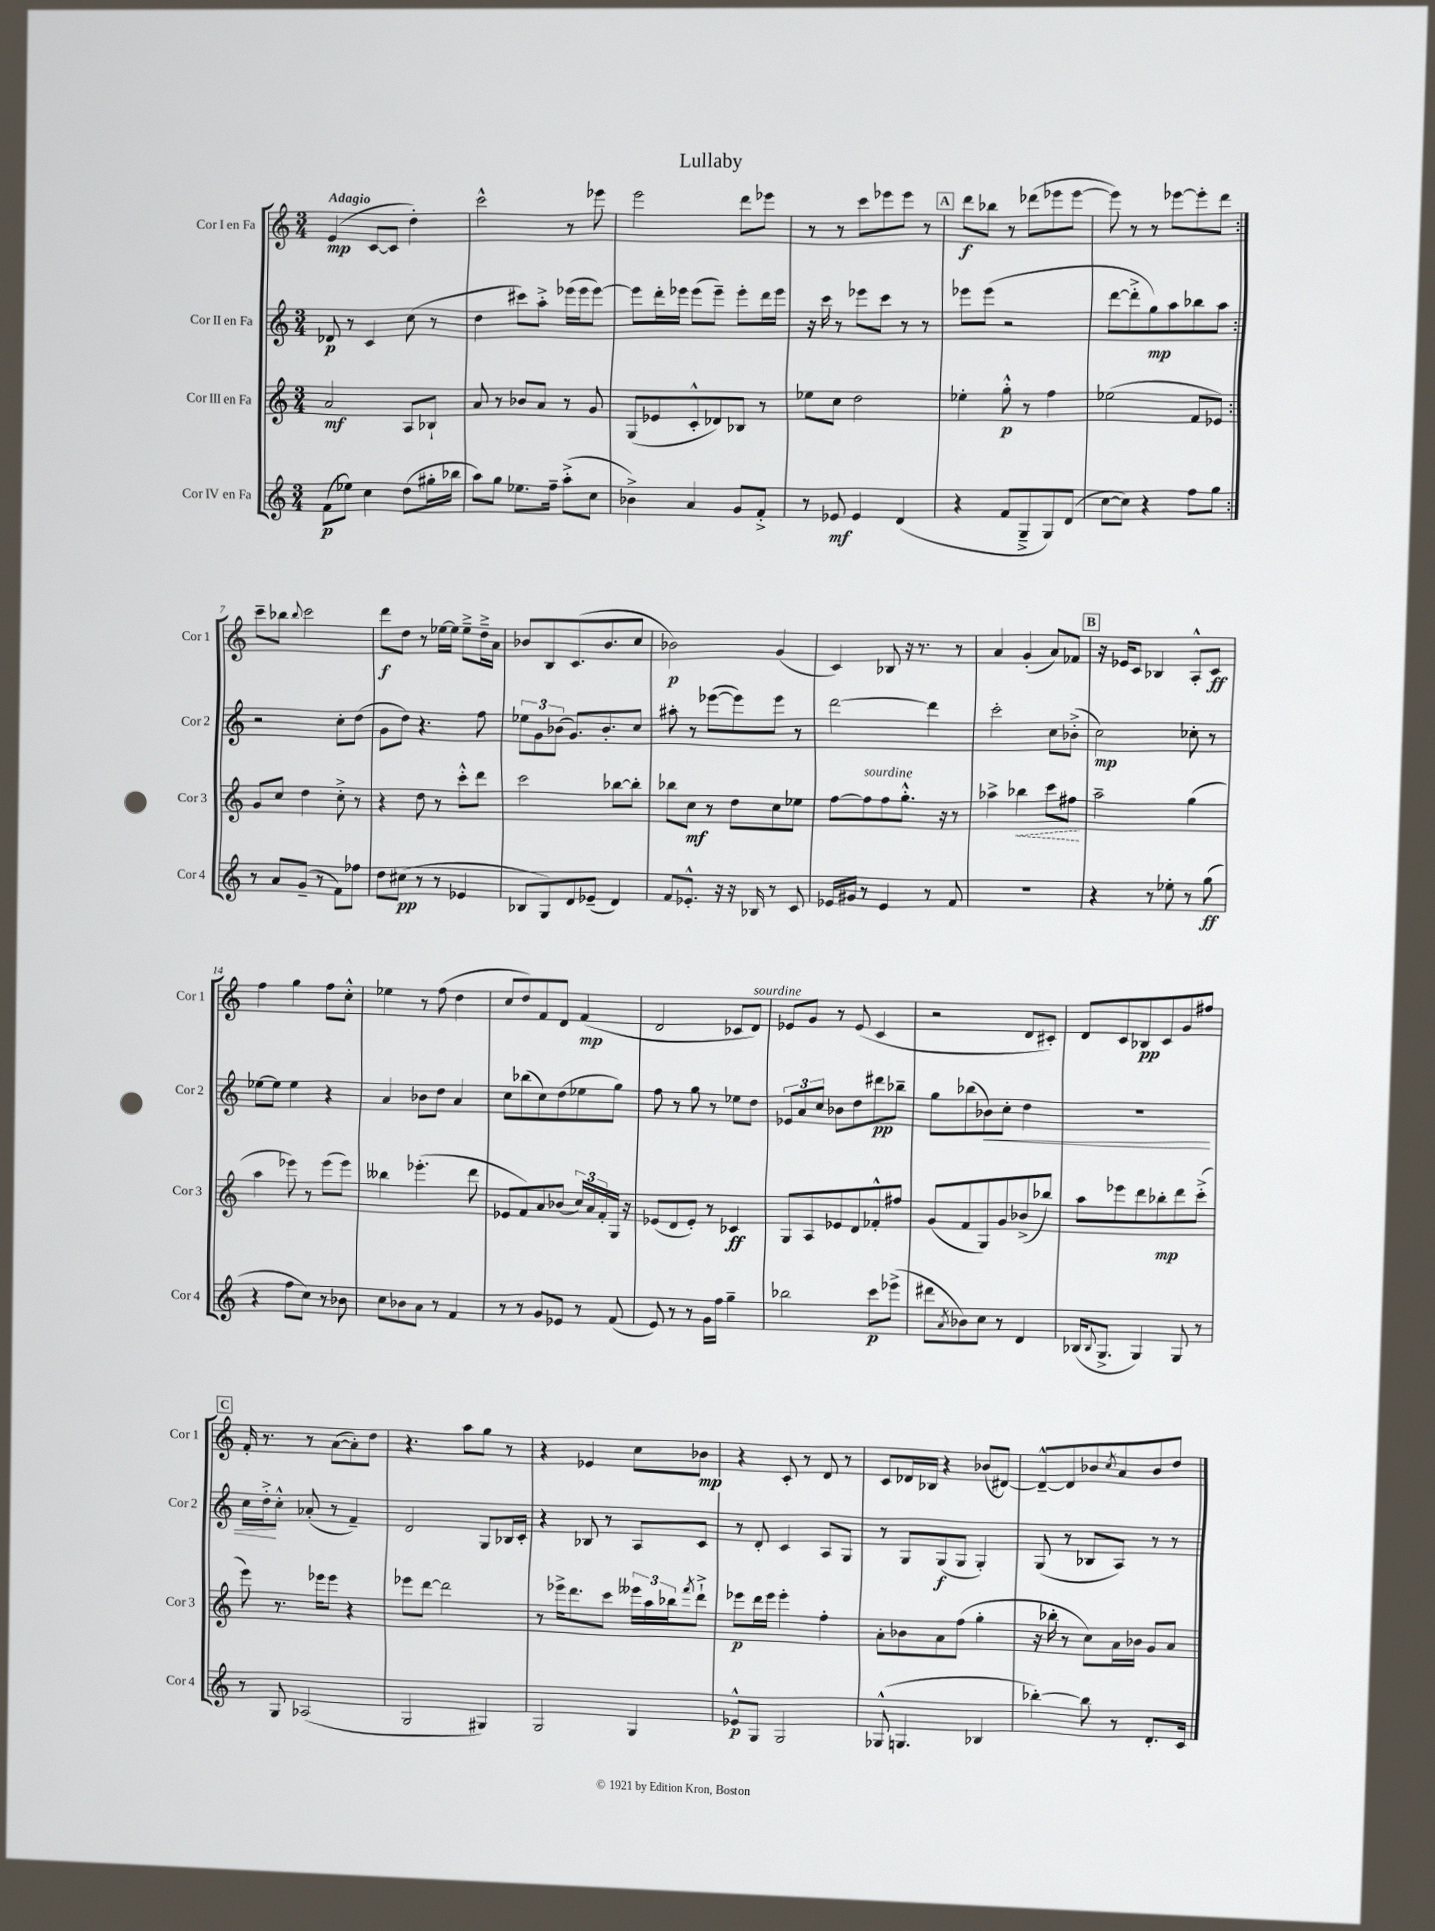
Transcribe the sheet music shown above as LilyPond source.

\header { title = "Lullaby" }
<<
\new StaffGroup <<
\new Staff = "s0" \with { instrumentName = "Cor I en Fa" shortInstrumentName = "Cor 1" } {
    \clef treble \key c \major \numericTimeSignature \time 3/4 \tempo "Adagio"
    \repeat volta 2 { e'4\mp( c'8~ c'8 d''4-.) |
    c'''2-^ r8 ees'''8 |
    e'''2 d'''8 ees'''8 |
    r8 r8 c'''8 ees'''8 ees'''8 r8 |
    \mark \markup { \box "A" } d'''8\f bes''8 r8 des'''8( ees'''8 ees'''8~ |
    ees'''8) r8 r8 ees'''8~ ees'''8-. d'''8 | }
    c'''8-- bes''8 \appoggiatura { bes''8 } c'''2 |
    d'''8\f d''8 r8 ees''16~ ees''16 ees''8---> d''16---> a'16 |
    bes'8 b8 c'8.( bes'8. c''8 |
    bes'2\p) g'4( |
    c'4) bes8 r16 r8. r8 |
    a'4 g'4-.( a'8) fes'8 |
    \mark \markup { \box "B" } r16 ees'16 c'8 bes4 a8-.-^ c'8\ff |
    f''4 g''4 f''8 c''8-.-^ |
    ees''4 r8 f''8( d''4 |
    c''8 d''8) f'8 d'8 f'4\mp( |
    d'2 ces'8 d'8^\markup { \italic "sourdine" }) |
    ees'8 g'8 r8 ees'8( c'4 |
    r2 d'8 cis'8-.) |
    d'8 c'8 bes8\pp c'8 g'8 fis''8 |
    \mark \markup { \box "C" } f'16-. r8. r8 a'8~( a'8-.) d''8 |
    r4. a''8 g''8 r8 |
    r4 ees'4 c''8 bes'8\mp |
    r4 c'8-. r8 d'8 r8 |
    c'8 des'16 bes16 r4 bes'8( dis'8~) |
    dis'8~---^ dis'8 bes'8 \acciaccatura { c''8 } a'8 bes'8 d''8 \bar "|." |
}
\new Staff = "s1" \with { instrumentName = "Cor II en Fa" shortInstrumentName = "Cor 2" } {
    \clef treble \key c \major \numericTimeSignature \time 3/4
    \repeat volta 2 { des'8\p r8 c'4 c''8( r8 |
    d''4 cis'''8) a''8-.-> ees'''16( ees'''16 ees'''8~) |
    ees'''8 d'''16-. ees'''16 ees'''8( ees'''8--) ees'''8-. d'''16 ees'''16 |
    r16 c'''16 r8 ees'''8 c'''8 r8 r8 |
    \mark \markup { \box "A" } ees'''8 ees'''8( r2 |
    d'''8~ d'''8-.-> g''8\mp) a''8 bes''8 a''8 | }
    r2 c''8-. d''8( |
    g'8 d''8) r4. f''8 |
    \tuplet 3/2 { ees''8 g'8 bes'8( } g'8.) bes'8.-. c''8 |
    ais''8-. r8 ees'''8~( ees'''8) ees'''8 r8 |
    d'''2~ d'''4 |
    c'''2-. c''8 bes'8-.->( |
    \mark \markup { \box "B" } c''2\mp) ces''8-. r8 |
    ees''8~ ees''8 ees''4 r4 |
    a'4 bes'8 d''8 a'4 |
    c''8 bes''8( c''8) d''8( ees''8 g''8) |
    f''8 r8 g''8 r8 ees''8 d''8 |
    \tuplet 3/2 { ees'8 a'8 c''8 } bes'8 d''8 dis'''8\pp bes''8-- |
    g''8 bes''8( bes'8\<) c''8-. d''4 |
    R2. |
    \mark \markup { \box "C" } c''16 d''16-.->\! c''8-.-^ aes'8-.( r8 f'4--) |
    d'2 g8 bes16 c'16-. |
    r4 bes8 r8 a8 c'8 |
    r8 d'8-. c'4 a8 g8 |
    r8 g8 g8\f( g8 g4-.) |
    g8( r8 bes8 a8) r8 r8 \bar "|." |
}
\new Staff = "s2" \with { instrumentName = "Cor III en Fa" shortInstrumentName = "Cor 3" } {
    \clef treble \key c \major \numericTimeSignature \time 3/4
    \repeat volta 2 { a'2\mf a8 bes8-! |
    a'8 r8 bes'8 a'8 r8 g'8 |
    g8( ees'8 c'8-.-^ des'8) bes8 r8 |
    ees''8 c''8 d''2 |
    \mark \markup { \box "A" } ees''4-. g''8-.-^\p r8 f''4 |
    ees''2( f'8 ees'8) | }
    g'8 c''8 d''4 c''8-.-> r8 |
    r4 d''8 r8 c'''8-.-^ d'''8 |
    c'''2 bes''8~ bes''8-. |
    bes''8 c''8\mf r8 d''8 c''8 ees''8 |
    f''8~ f''8^\markup { \italic "sourdine" } f''8 g''8.-.-^ r16 r8 |
    aes''4-> \once \override Hairpin.style = #'dashed-line bes''4\< c'''8 fis''8\! |
    \mark \markup { \box "B" } a''2-- g''4( |
    a''4 ees'''8) r8 ees'''8( ees'''8) |
    beses''4 ees'''4.-.( d'''8 |
    ees'8 f'8) a'8 bes'8( \tuplet 3/2 { c''16) a'16 f'16-. } g16 r16 |
    ees'8( d'8 ees'8-.) r8 ces'4\ff |
    g8 a8 ees'8 d'8 fes'8-.-^ fis''8 |
    g'8( f'8 g8) g'8 bes'8->( bes''8) |
    a''8 ees'''8 d'''8 bes''8-.\mp d'''8 c'''8-.->( |
    \mark \markup { \box "C" } e'''8) r8. ees'''16 ees'''8 r4 |
    ees'''8 d'''8~ d'''2 |
    r8 ees'''16-> d'''8. c'''8 \tuplet 3/2 { eeses'''16 a''16 bes''16 } \acciaccatura { f'''8 } d'''8-!-> |
    ees'''8\p d'''16 ees'''16 ees'''4-. f''4-. |
    a'8-. bes'8 a'8 f''8( g''4-. |
    r16 bes''16-. r8 c''8) a'16 bes'16 g'8 a'8 \bar "|." |
}
\new Staff = "s3" \with { instrumentName = "Cor IV en Fa" shortInstrumentName = "Cor 4" } {
    \clef treble \key c \major \numericTimeSignature \time 3/4
    \repeat volta 2 { f'8\p( ees''8) c''4 d''8( gis''16-. bes''16 |
    a''8) g''8 ees''8. f''16-- a''8-.->( c''8 |
    bes'4->) a'4 g'8 f'8-.-> |
    r8 ees'8\mf ees'4 d'4( |
    \mark \markup { \box "A" } r4 f'8 g8---> g8) d'8( |
    c''8~ c''8) r4 f''8 g''8 | }
    r8 a'8 g'8--( r8 f'8) fes''8 |
    d''8 cis''8\pp( r8 r8 ees'4 |
    bes8 g8) d'8 ees'8--( d'4) |
    f'8 ees'8.-.-^ r16 r16 bes16 r8 c'8 |
    ees'16 gis'16 r8 ees'4 r8 f'8 |
    R2. |
    \mark \markup { \box "B" } r4 r8 ees''8-. r8 g''8\ff( |
    r4 f''8 c''8) r8 bes'8 |
    c''8 bes'8 a'8 r8 f'4 |
    r8 r8 g'8 ees'8 r8 f'8( |
    e'8) r8 r8 g'16 f''16 g''4-- |
    bes''2 c'''8\p ees'''8->( |
    dis'''8 \acciaccatura { a'8 } bes'8) c''8 r8 d'4 |
    bes16( \appoggiatura { bes8 } g8.-> g4) g8 r8 |
    \mark \markup { \box "C" } r8 g8 aes2( |
    g2 gis4) |
    g2 g4 |
    ees'8-^\p g8 g2 |
    ges8-^( g4. bes4 |
    bes''4~-.) bes''8 r8 d'8.-. c'16 \bar "|." |
}
>>
>>
